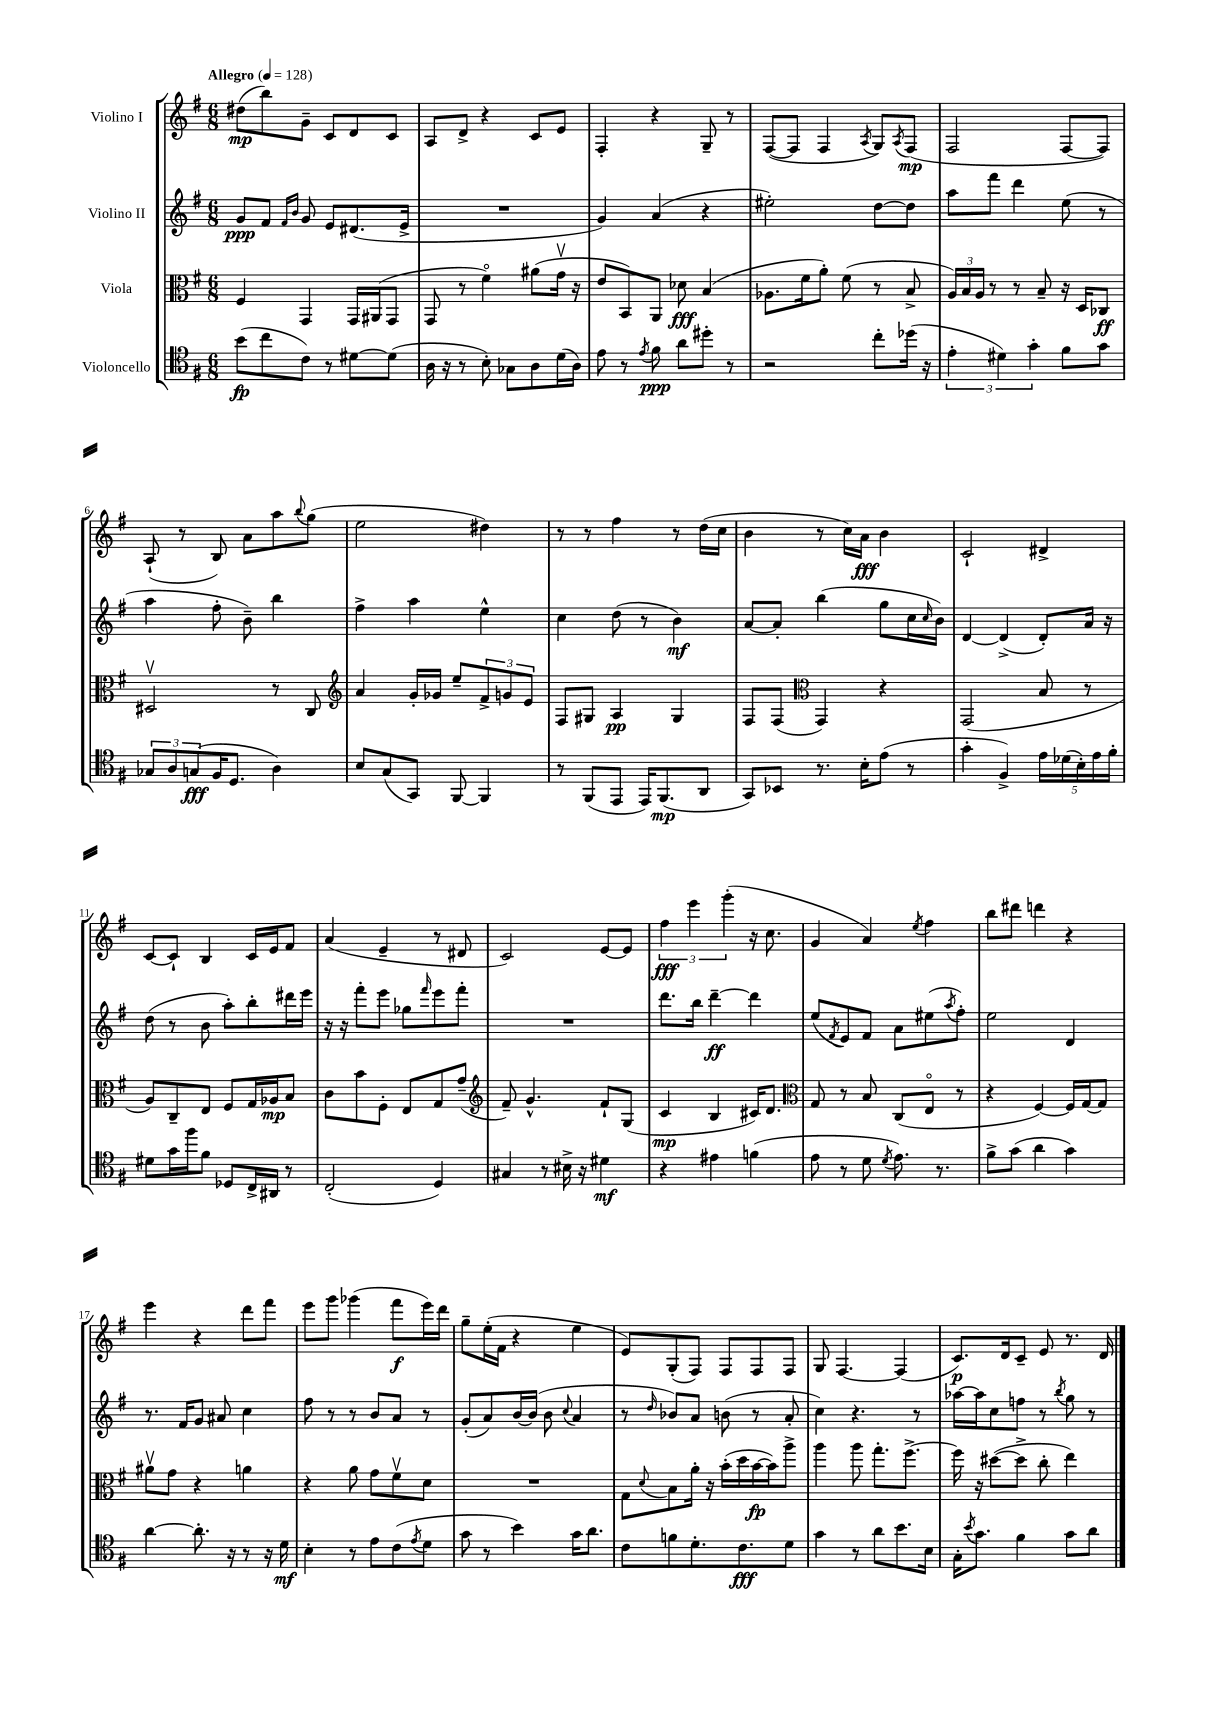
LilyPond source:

<<
\new StaffGroup <<
\new Staff = "s0" \with { instrumentName = "Violino I" } {
    \clef treble \key g \major \numericTimeSignature \time 6/8 \tempo "Allegro" 4 = 128
    dis''8\mp( b''8) g'8-- c'8 d'8 c'8 |
    a8 d'8-> r4 c'8 e'8 |
    fis4-. r4 g8-- r8 |
    fis8~( fis8 fis4 \acciaccatura { a8 } g8) \acciaccatura { a8 } fis8\mp( |
    fis2 fis8~ fis8) |
    a8-!( r8 b8) a'8 a''8 \appoggiatura { b''8 } g''8( |
    e''2 dis''4) |
    r8 r8 fis''4 r8 d''16( c''16 |
    b'4 r8 c''16) a'16\fff b'4 |
    c'2-! dis'4-> |
    c'8~ c'8-! b4 c'16 e'16 fis'8 |
    a'4( e'4-- r8 dis'8 |
    c'2) e'8~ e'8 |
    \tuplet 3/2 { fis''4\fff e'''4 g'''4-.( } r16 c''8. |
    g'4 a'4) \acciaccatura { e''8 } fis''4 |
    b''8 dis'''8 d'''4 r4 |
    e'''4 r4 d'''8 fis'''8 |
    e'''8 g'''8 ges'''4( fis'''8\f e'''16) d'''16 |
    g''8-- e''16-.( fis'16 r4 e''4 |
    e'8) g8-.( fis8) fis8 fis8 fis8 |
    g8 fis4.~ fis4( |
    c'8.\p) d'16 c'8-- e'8 r8. d'16 \bar "|." |
}
\new Staff = "s1" \with { instrumentName = "Violino II" } {
    \clef treble \key g \major \numericTimeSignature \time 6/8
    g'8\ppp fis'8 \grace { fis'16 b'16 } g'8 e'8 dis'8.( e'16-> |
    R2. |
    g'4) a'4( r4 |
    eis''2-.) d''8~ d''8 |
    a''8 fis'''8 d'''4 e''8( r8 |
    a''4 fis''8-. b'8--) b''4 |
    fis''4-> a''4 e''4-^ |
    c''4 d''8( r8 b'4\mf) |
    a'8~ a'8-. b''4( g''8 c''16 \grace { c''16 } b'16) |
    d'4~ d'4->( d'8-.) a'16 r16 |
    d''8( r8 b'8 a''8-.) b''8-. dis'''16 e'''16 |
    r16 r16 fis'''8-. e'''8 ges''8 \grace { fis'''16 } e'''8 fis'''8-. |
    R2. |
    d'''8. b''16 d'''4~--\ff d'''4 |
    e''8( \acciaccatura { fis'8 } e'8) fis'8 a'8 eis''8( \acciaccatura { a''8 } fis''8-.) |
    e''2 d'4 |
    r8. fis'16 g'8 ais'8 c''4 |
    fis''8 r8 r8 b'8 a'8 r8 |
    g'8-.( a'8) b'16~ b'16( b'8 \appoggiatura { c''8 } a'4 |
    r8 \grace { d''16 } bes'8) a'8 b'8( r8 a'8-. |
    c''4) r4. r8 |
    aes''16~ aes''16 c''8 f''8 r8 \acciaccatura { b''8 } g''8 r8 \bar "|." |
}
\new Staff = "s2" \with { instrumentName = "Viola" } {
    \clef alto \key g \major \numericTimeSignature \time 6/8
    fis4 g,4 g,16 ais,16( g,8 |
    g,8 r8 fis'4\flageolet) ais'8( g'16\upbow r16 |
    e'8 b,8) a,8 des'8\fff b4( |
    aes8. fis'16 a'8-.) fis'8( r8 b8-> |
    \tuplet 3/2 { a16) b16 a16 } r8 r8 b8-- r16 d16 ces8\ff |
    dis2\upbow r8 c8 |
    \clef treble a'4 g'16-. ges'16 e''8-- \tuplet 3/2 { fis'8-> g'8 e'8 } |
    fis8 gis8 a4\pp gis4 |
    fis8 fis8( \clef alto g,4) r4 |
    g,2( b8 r8 |
    a8) c8-- e8 fis8 g16 aes16\mp b8 |
    c'8 b'8 fis8-. e8 g8 g'8--( |
    \clef treble fis'8--) g'4.-^ fis'8-! g8( |
    c'4\mp b4 cis'16) d'8. |
    \clef alto g8 r8 b8 c8( e8\flageolet r8 |
    r4 fis4~) fis16 g16~ g8 |
    ais'8\upbow g'8 r4 a'4 |
    r4 a'8 g'8 fis'8\upbow d'8 |
    R2. |
    g8 \appoggiatura { d'8 } b8 a'16-. r16 b'16-.( d''16 b'16~\fp b'16) a''8-> |
    a''4 a''8 g''8.-. fis''8.~-> |
    fis''16 r16 dis''8~( dis''8-> c''8-. e''4) \bar "|." |
}
\new Staff = "s3" \with { instrumentName = "Violoncello" } {
    \clef tenor \key g \major \numericTimeSignature \time 6/8
    b'8\fp( c''8 c'8) r8 dis'8~ dis'8( |
    a16 r16 r8 b8-.) ges8 a8 d'16( a16) |
    e'8 r8 \acciaccatura { e'8 } fis'8\ppp a'8 dis''8-. r8 |
    r2 c''8-. des''16( r16 |
    \tuplet 3/2 { e'4-. dis'4) g'4-. } fis'8 g'8 |
    \tuplet 3/2 { ges8 a8 g8\fff( } fis16 d8. a4) |
    b8 g8( g,8) fis,8~ fis,4 |
    r8 fis,8( e,8 e,16) fis,8.\mp( a,8 |
    g,8) bes,8 r8. b16-. e'8( r8 |
    g'4-. fis4->) \tuplet 5/4 { e'16 des'16( b16-.) e'16 fis'16-. } |
    dis'8 g'16 fis''16 fis'8 des8 c16-> ais,16 r8 |
    c2-.( d4) |
    gis4 r8 bis16-> r16 dis'4\mf |
    r4 eis'4 f'4( |
    e'8 r8 d'8 \acciaccatura { d'8 } e'8.) r8. |
    fis'8-> g'8( a'4 g'4) |
    a'4~ a'8.-. r16 r8 r16 d'16\mf |
    b4-. r8 e'8 c'8( \acciaccatura { e'8 } d'8 |
    g'8 r8 b'4) g'16 a'8. |
    c'8 f'8 d'8.-. c'8.\fff d'8 |
    g'4 r8 a'8 b'8. b16 |
    g16-. \acciaccatura { b'8 } g'8. fis'4 g'8 a'8 \bar "|." |
}
>>
>>
